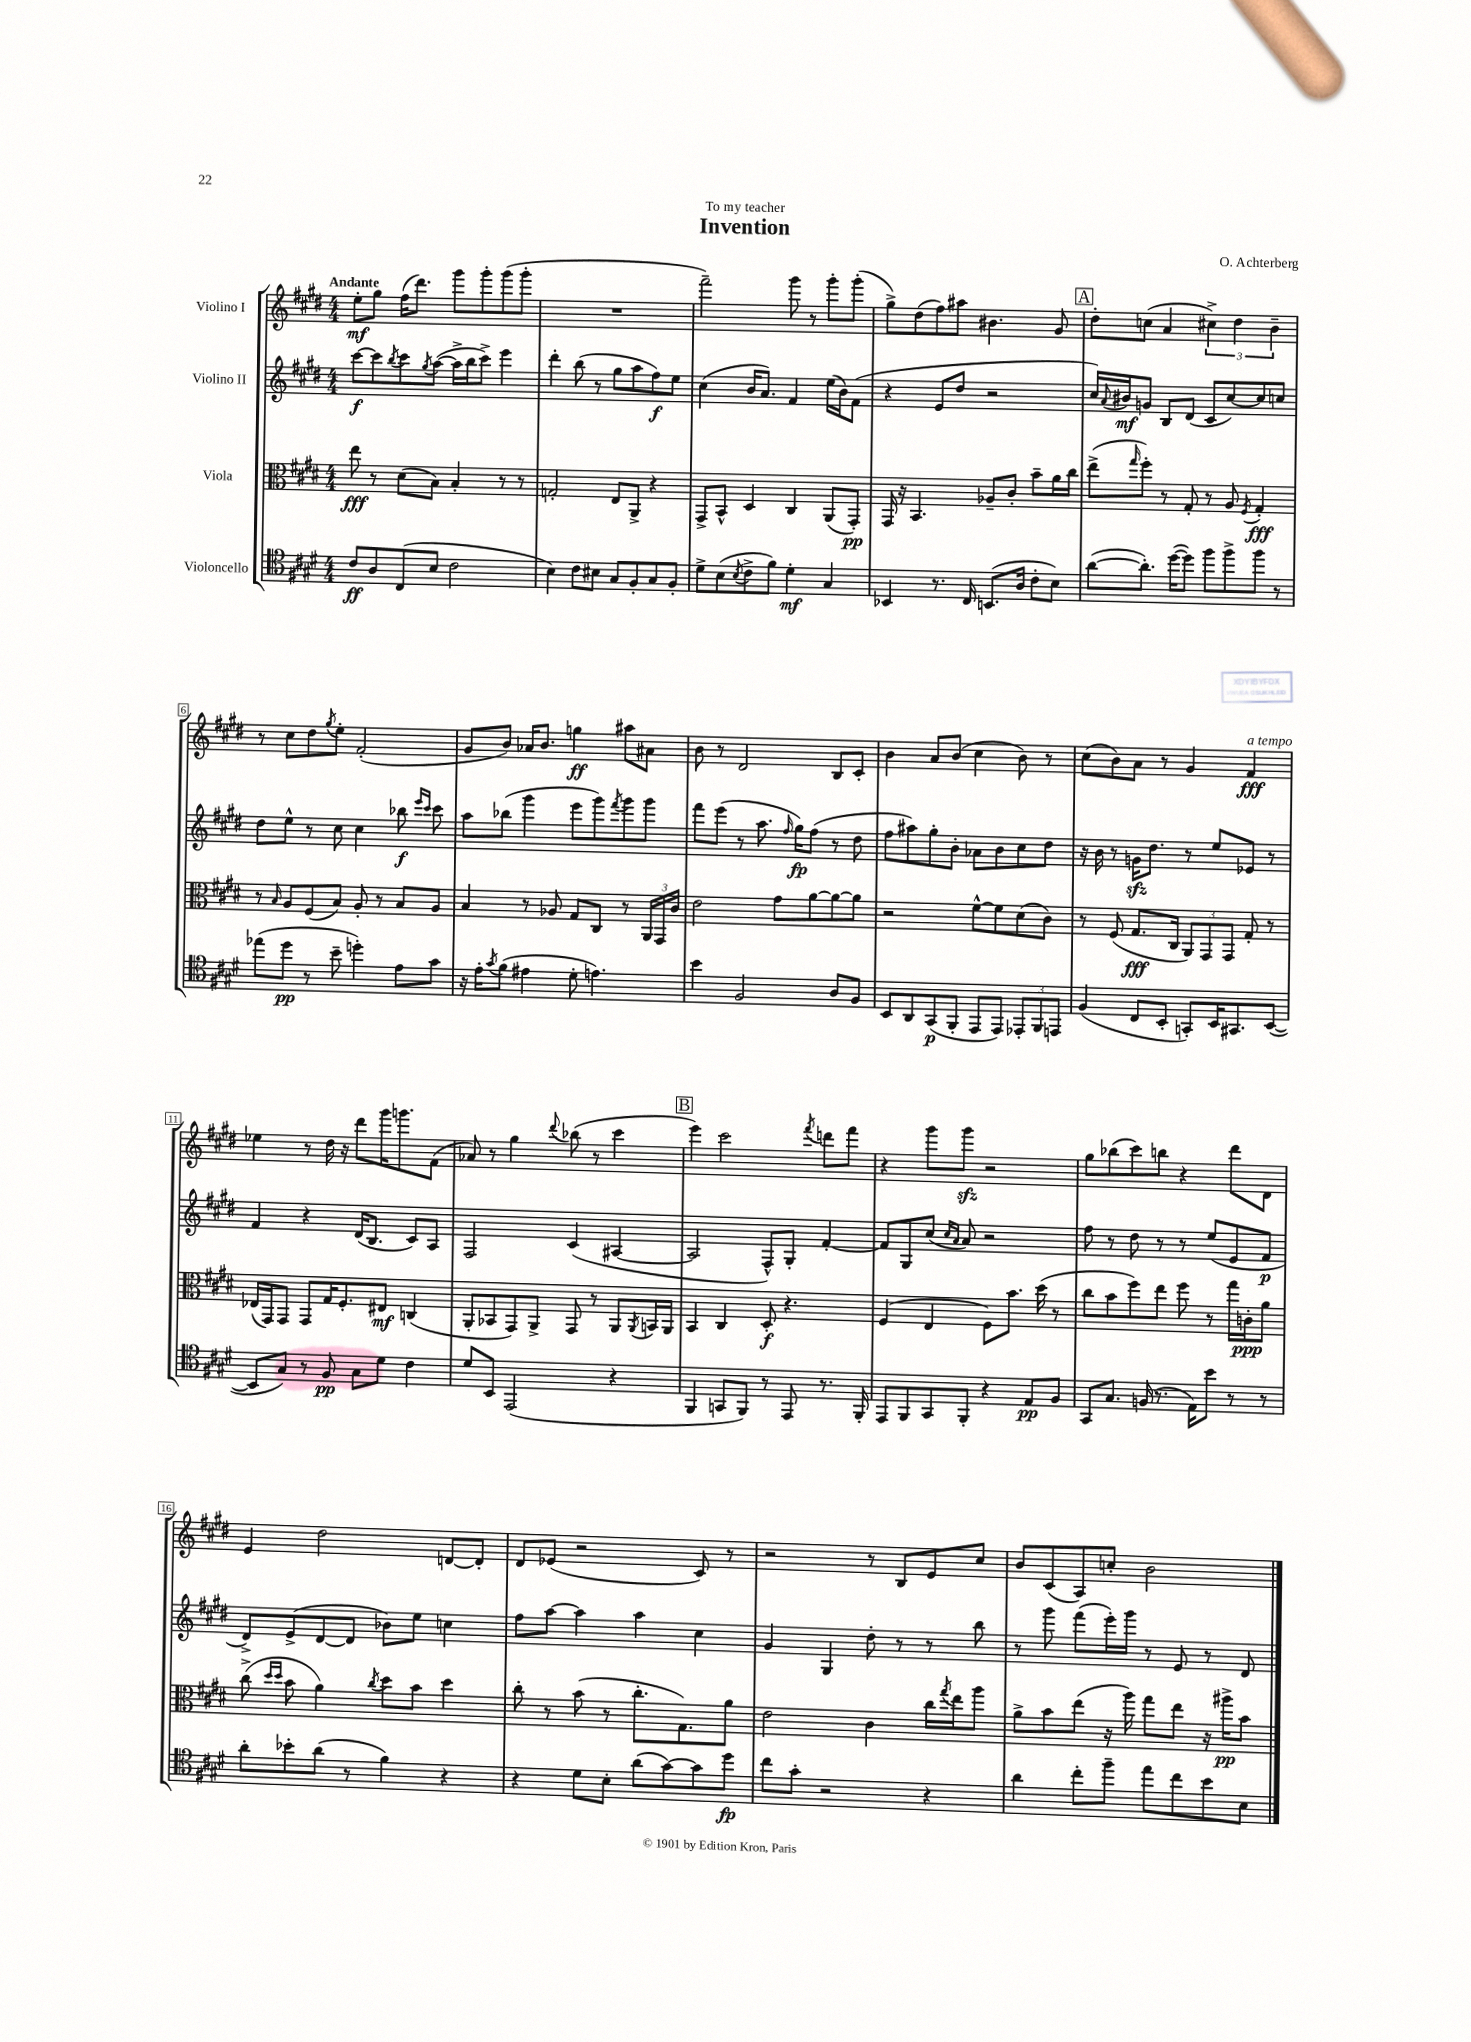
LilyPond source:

\header { title = "Invention" composer = "O. Achterberg" dedication = "To my teacher" }
<<
\new StaffGroup <<
\new Staff = "s0" \with { instrumentName = "Violino I" } {
    \clef treble \key e \major \numericTimeSignature \time 4/4 \tempo "Andante"
    e''8-.\mf gis''8 fis''16( dis'''8.) gis'''8 gis'''8-. gis'''8( gis'''8-. |
    R1 |
    fis'''2--) gis'''8 r8 gis'''8-. gis'''8-.( |
    gis''8->) dis''8( fis''8) ais''8 bis'4. gis'8 |
    \mark \markup { \box "A" } dis''8-. c''8( a'4 \tuplet 3/2 { cis''4->) dis''4 b'4-- } |
    r8 cis''8 dis''8 \acciaccatura { gis''8 } e''8-. fis'2-.( |
    gis'8 b'8) aes'16 b'8. g''4\ff ais''8 ais'8 |
    b'8 r8 dis'2 b8 cis'8-. |
    b'4 a'8 b'8( cis''4 b'8) r8 |
    cis''8( b'8) a'8 r8 gis'4 fis'4\fff^\markup { \italic "a tempo" } |
    ees''4 r8 dis''16 r16 dis'''8 gis'''16 g'''8. fis'8( |
    aes'8) r8 gis''4 \appoggiatura { dis'''8 } bes''8( r8 cis'''4 |
    \mark \markup { \box "B" } e'''4) cis'''2 \acciaccatura { fis'''8 } d'''8 fis'''8 |
    r4 gis'''8 gis'''8\sfz r2 |
    gis''8 bes''8( cis'''8) b''8 r4 dis'''8 dis'8 |
    e'4 dis''2 d'8~ d'8-. |
    dis'8 ees'8( r2 cis'8) r8 |
    r2 r8 b8 e'8 cis''8 |
    b'8 cis'8( a8) c''8-. b'2 \bar "|." |
}
\new Staff = "s1" \with { instrumentName = "Violino II" } {
    \clef treble \key e \major \numericTimeSignature \time 4/4
    cis'''8~\f cis'''8 \acciaccatura { b''8 } cis'''8 \acciaccatura { gis''8 } a''8~( a''16-> b''16 cis'''8->) e'''4 |
    dis'''4-. b''8( r8 gis''8 a''8 fis''8\f) e''8 |
    cis''4( b'16 a'8.) fis'4 e''16( b'16) fis'8( |
    r4 e'8 dis''8 r2 |
    \mark \markup { \box "A" } cis''16) \appoggiatura { a'8 } bis'16\mf g'8 b8 dis'8( cis'8 cis''8~) cis''8 c''8 |
    dis''8 e''8-^ r8 cis''8 cis''4 bes''8\f \grace { e'''16 cis'''16 } cis'''8 |
    a''8 bes''8( gis'''4 e'''8 gis'''8) \acciaccatura { fis'''8 } gis'''8 gis'''8 |
    fis'''8 e'''8( r8 a''8. \grace { fis''16 } gis''16\fp) fis''8( r8 dis''8 |
    fis''8 ais''8) gis''8-. b'8-. aes'8 b'8 cis''8 dis''8 |
    r16 b'16 r8 g'16\sfz dis''8. r8 e''8 ees'8 r8 |
    fis'4 r4 dis'16( b8. cis'8) a8 |
    fis2 cis'4( ais4~ |
    \mark \markup { \box "B" } ais2 fis8-^) gis8-. fis'4~-. |
    fis'8 gis8 cis''8( \grace { cis''16 a'16 } a'8) r2 |
    fis''8 r8 dis''8 r8 r8 e''8( e'8 fis'8\p |
    dis'8->) e'8->( dis'8~ dis'8 bes'8) e''8 c''4 |
    fis''8 a''8~ a''4 a''4 cis''4 |
    gis'4 gis4 dis''8-. r8 r8 b''8 |
    r8 gis'''8 fis'''8( e'''16-.) gis'''16 r8 e'8 r8 dis'8 \bar "|." |
}
\new Staff = "s2" \with { instrumentName = "Viola" } {
    \clef alto \key e \major \numericTimeSignature \time 4/4
    e''8\fff r8 dis'8( b8) b4-. r8 r8 |
    g2-. e8 a,8-> r4 |
    gis,8-> b,8-^ dis4 cis4 a,8( gis,8-.\pp) |
    gis,16 r16 b,4. aes8-- cis'8-. b'8-- a'16 cis''16 |
    \mark \markup { \box "A" } e''8->( \grace { gis''16 } fis''8-.) r8 gis8-. r8 a8 \acciaccatura { fis8 } gis4-.\fff |
    r8 \grace { b16 } a8 fis8( b8) a8-. r8 b8 a8 |
    b4 r8 aes8 gis8 cis8 r8 \tuplet 3/2 { a,16 gis,16 cis'16 } |
    e'2 gis'8 a'8~ a'8~ a'8 |
    r2 fis'8~-^ fis'8 dis'8( cis'8) |
    r8 fis8( gis8.\fff cis16 \tuplet 3/2 { a,8) gis,8 gis,8 } gis8-. r8 |
    ees16( gis,16) gis,8 gis,8 gis16 fis8.-. eis8\mf c4( |
    a,8-. bes,8 gis,8) a,8-> gis,8 r8 a,8 \acciaccatura { a,8 } b,16 a,16 |
    \mark \markup { \box "B" } b,4 cis4 dis8-.\f r4. |
    fis4( e4 fis8) b'8. dis''16( r8 |
    cis''8 b'8 fis''8) e''8 fis''8 r8 gis''16 c'16-.\ppp a'8 |
    cis''8->( \grace { dis''16 dis''16 } b'8 a'4) \acciaccatura { cis''8 } dis''8 b'8 dis''4 |
    cis''8-. r8 b'8( r8 cis''8.-. gis8.) a'8 |
    e'2 cis'4 cis''16 \acciaccatura { gis''8 } e''16 a''8 |
    a'8-> b'8 e''8( r16 a''16) gis''8 e''8 r16 ais''16->\pp b'8 \bar "|." |
}
\new Staff = "s3" \with { instrumentName = "Violoncello" } {
    \clef tenor \key e \major \numericTimeSignature \time 4/4
    cis'8\ff a8 cis8( b8 cis'2 |
    b4) cis'8 bis8 gis8 fis8-. gis8 fis8-. |
    dis'8-> b8( \acciaccatura { b8 } cis'8-> fis'8) dis'4-.\mf gis4 |
    bes,4 r8. cis16 b,8.( a16 cis'8-. b8) |
    \mark \markup { \box "A" } a'8~( a'8.-.) dis''16~( dis''8) fis''8 fis''8-> fis''8 r8 |
    ees''8( dis''8\pp r8 b'8-- d''4-.) e'8 gis'8 |
    r16 e'16-. \acciaccatura { gis'8 } fis'8( eis'4 dis'8-. e'4.) |
    b'4 fis2 a8 fis8 |
    b,8 a,8 gis,8\p( fis,8-. e,8 e,8) \tuplet 3/2 { ees,8-. fis,8 e,8 } |
    fis4( cis8 b,8-. g,8-.) b,16 gis,8. b,8~( |
    b,8 gis8) r8 fis8\pp gis8 dis'8 cis'4 |
    dis'8 b,8 e,2( r4 |
    \mark \markup { \box "B" } fis,4 g,8 fis,8) r8 e,8 r8. fis,16-. |
    e,8 fis,8 gis,8 fis,8-. r4 e8\pp fis8 |
    gis,8 gis8. f16( r8. e16) b'8 r8 r8 |
    a'8-. bes'8-. a'8( r8 fis'4) r4 |
    r4 dis'8 b8-. a'8( gis'8~) gis'8 dis''8\fp |
    cis''8 gis'8-. r2 r4 |
    a'4 cis''8-. fis''8-- e''8 cis''8 b'8 b8 \bar "|." |
}
>>
>>
\layout { \context { \Score \override BarNumber.stencil = #(make-stencil-boxer 0.1 0.3 ly:text-interface::print) } }
